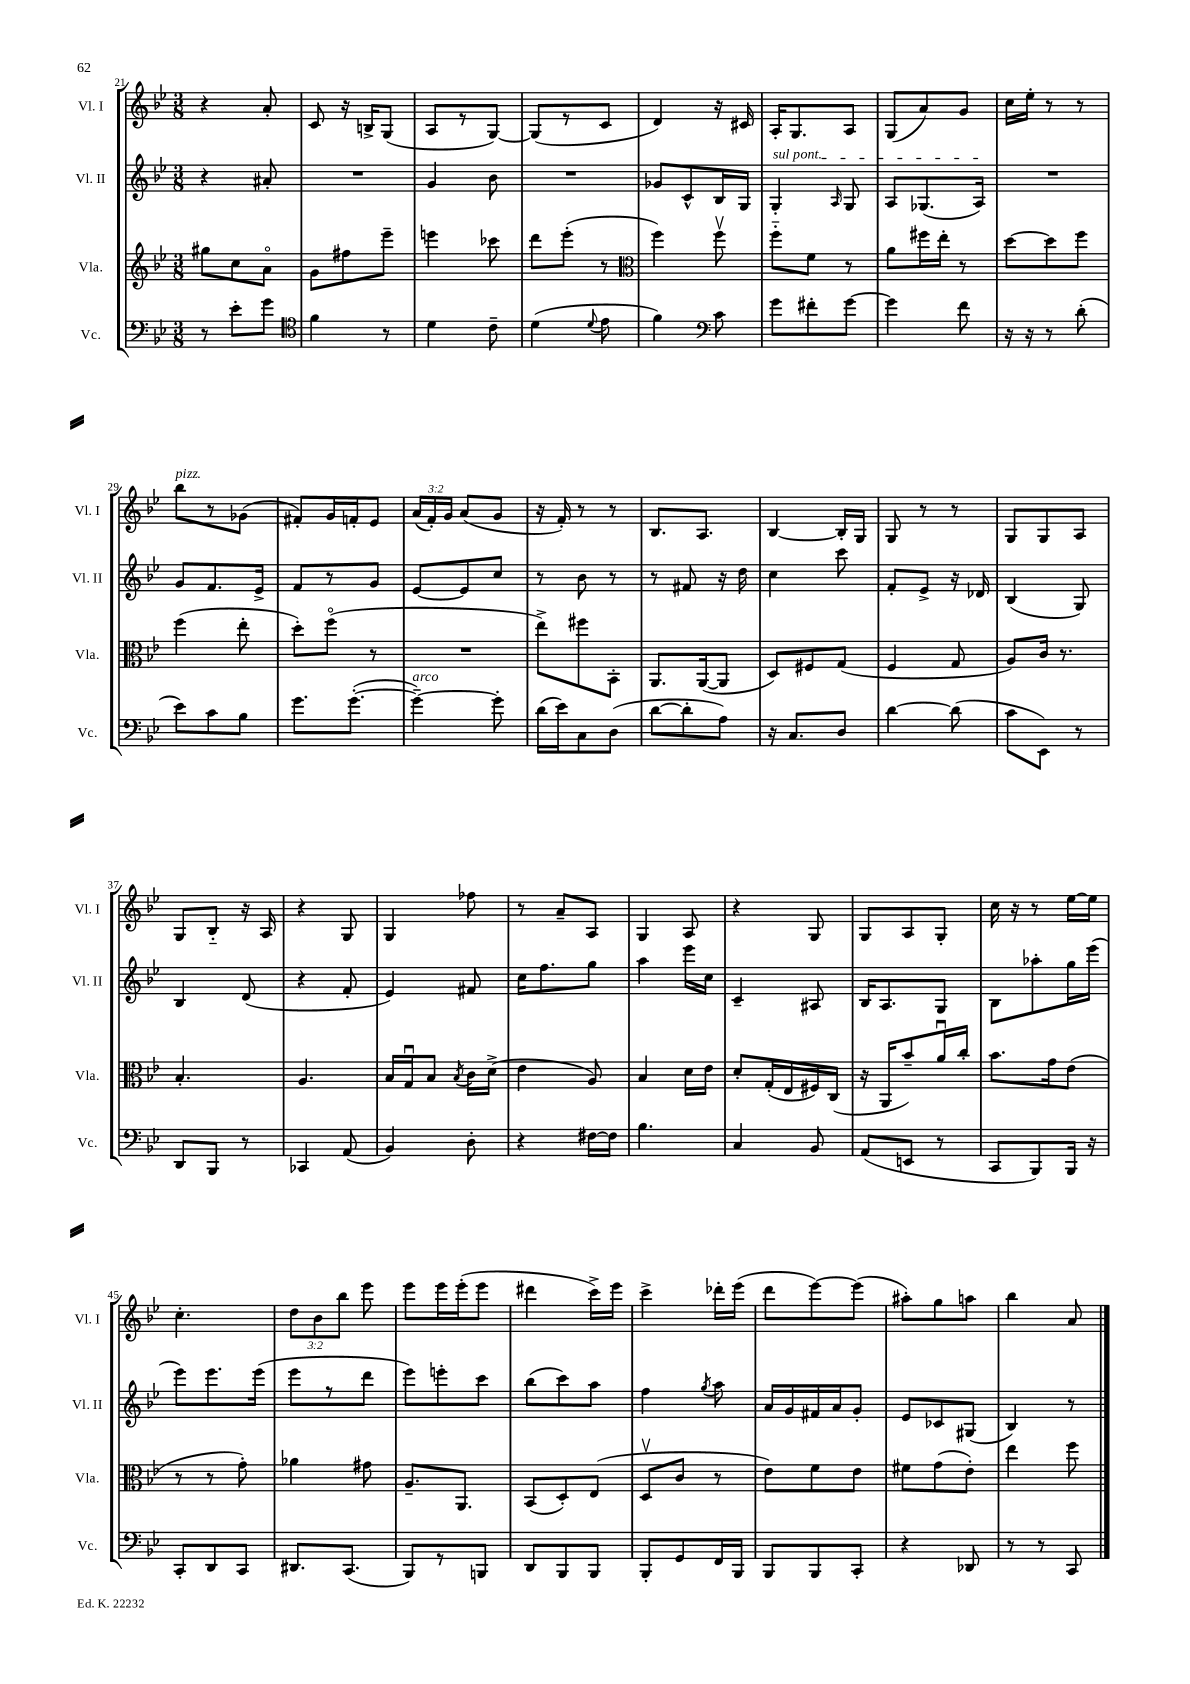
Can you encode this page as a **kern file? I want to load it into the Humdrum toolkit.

**kern	**kern	**kern	**kern
*part4	*part3	*part2	*part1
*staff4	*staff3	*staff2	*staff1
*I"Vc.	*I"Vla.	*I"Vl. II	*I"Vl. I
*I'Vc.	*I'Vla.	*I'Vl. II	*I'Vl. I
*clefF4	*clefG2	*clefG2	*clefG2
*k[b-e-]	*k[b-e-]	*k[b-e-]	*k[b-e-]
*M3/8	*M3/8	*M3/8	*M3/8
=21	=21	=21	=21
8r	8gg#X\L	4r	4r
8e-'\L	8cc\	.	.
8g\J	8a\J	8a#X'/	8a'/
=22	=22	=22	=22
*clefC4	*	*	*
4f\	8g\L	4.r	8c/
.	8ff#X\	.	16r
.	.	.	16Bn^/KL
8r	8eee-~\J	.	(8G/J
=23	=23	=23	=23
4d\	4eeen\	4g/	8A/L
.	.	.	8r
8c~\	8ccc-X\	8b-\	[8G/J)
=24	=24	=24	=24
(4d\	8ddd\L	4.r	(8G/L]
.	(8eee-'\J	.	8r
8qqd/	.	.	.
8e-\	8r	.	8c/J
=25	=25	=25	=25
*	*clefC3	*	*
4f\)	4ff\)	8g-X/L	4d/)
.	.	8c^^/	.
*clefF4	*	*	*
8c\	8ffv\	16B-/L	16r
.	.	16G/JJ	16c#X/
=26	=26	=26	=26
!	!	!LO:TX:a:i:t=sul pont.	!
8g\L	8ff\L	4G'/	16A'/KL
.	.	.	8.G/
8f#X'\	8f\J	.	.
.	.	16qqA/	.
[8g\J	8r	8G/	8A/J
=27	=27	=27	=27
4g\]	8a\L	8A/L	(8G/L
.	16ff#X\L	(8.G-X/	8a/)
.	16ee-'\JJ	.	.
8f\	8r	.	8g/J
.	.	16A/Jk)	.
=28	=28	=28	=28
16r	[8dd\L	4.r	16cc\LL
16r	.	.	16ee-'\JJ
8r	8dd\]	.	8r
(8d'\	8ff\J	.	8r
!!LO:LB:g=z
=29	=29	=29	=29
!	!	!	!LO:TX:a:i:t=pizz.
8e-\L)	(4ff\	8g/L	8bb-\L
8c\	.	8.f/	8r
8B-\J	8ee-'\	.	(8g-X\J
.	.	16e-^/Jk	.
=30	=30	=30	=30
8.g\L	8dd'\L)	8f/L	8f#X'/L)
.	(8ff\J	8r	16g/L
([8.g'\J	.	.	16fn'/J
.	8r	8g/J	8e-/J
=31	=31	=31	=31
!LO:TX:a:i:t=arco	!	!	!
4g~\_)	4.r	[8e-/L	(24a/LL
.	.	.	24f'/)
.	.	.	24g/JJ
.	.	8e-/]	(8a/L
8g'\]	.	8cc/J	8g/J
=32	=32	=32	=32
(16d\LL	8ee-^\L)	8r	16r
16e-\J)	.	.	16f'/)
8C\	8ff#X\	8b-\	8r
(8D\J	8BB-'\J	8r	8r
=33	=33	=33	=33
[8d\L	8.AA/L	8r	8.B-/L
8d'\]	.	8f#X/	.
.	([16AA/k	.	8.A/J
8A\J)	8AA/J]	16r	.
.	.	16dd\	.
=34	=34	=34	=34
16r	8D/L)	4cc\	[4B-/
8.C/L	.	.	.
.	8F#X/	.	.
8D/J	(8G/J	8ccc\	16B-'/LL]
.	.	.	16G/JJ
=35	=35	=35	=35
[4d\	4F/	8f'/L	8G/
.	.	8e-^/J	8r
(8d\]	8G/	16r	8r
.	.	16d-X/	.
=36	=36	=36	=36
8c\L	8A/L)	(4B-/	8G/L
8EE-\J)	16c/Jk	.	8G/
.	8.r	.	.
8r	.	8G/)	8A/J
!!LO:LB:g=z
=37	=37	=37	=37
8DD/L	4.B-'/	4B-/	8G/L
8BBB-/J	.	.	8B-/J
8r	.	(8d/	16r
.	.	.	16A/
=38	=38	=38	=38
4CC-X/	4.A/	4r	4r
(8AA/	.	8f'/	8G/
=39	=39	=39	=39
4BB-/)	16B-/LL	4e-/)	4G/
.	16Gu/J	.	.
.	8B-/J	.	.
.	8qB-/	.	.
8D'\	16c\LL	8f#X/	8ff-X\
.	(16d^\JJ	.	.
=40	=40	=40	=40
4r	4e-\	16cc\KL	8r
.	.	8.ff\	.
.	.	.	8a~/L
[16F#X\LL	8A/)	8gg\J	8A/J
16F#\JJ]	.	.	.
=41	=41	=41	=41
4.B-\	4B-/	4aa\	4G/
.	16d\LL	16eee-\LL	8A/
.	16e-\JJ	16cc\JJ	.
=42	=42	=42	=42
4C/	8d'/L	4c~/	4r
.	(16G'/L	.	.
.	16E-/	.	.
8BB-/	16F#X/)	8A#X/	8G/
.	(16C/JJ	.	.
=43	=43	=43	=43
(8AA/L	16r	16B-/KL	8G/L
.	16AA/KL	8.A/	.
8EEn/J	8b-~/)	.	8A/
8r	16au/L	8G/J	8G'/J
.	16cc'/JJ	.	.
=44	=44	=44	=44
8CC/L	8.b-\L	8B-\L	16cc\
.	.	.	16r
8BBB-/)	.	8aa-X'\	8r
.	16g\k	.	.
16BBB-/Jk	(8e-\J	16gg\L	[16ee-\LL
16r	.	(16eee-\JJ	16ee-\JJ]
!!LO:LB:g=z
=45	=45	=45	=45
8CC'/L	8r	8eee-\L)	4.cc'\
8DD/	8r	8.eee-\	.
8CC/J	8g'\)	.	.
.	.	(16eee-\Jk	.
=46	=46	=46	=46
8.DD#X/L	4a-X\	8eee-\L	12dd\L
.	.	.	12b-\
.	.	8r	.
.	.	.	12bb-\J
(8.CC/J	.	.	.
.	8g#X\	8ddd\J	8eee-\
=47	=47	=47	=47
8BBB-/L)	8.A~/L	8eee-\L)	8eee-\L
8r	.	8eeen'\	16eee-\L
.	8.AA/J	.	(16eee-'\J
8BBBn/J	.	8ccc\J	8eee-\J
=48	=48	=48	=48
8DD/L	(8BB-/L	(8bb-\L	4ddd#X\
8BBB-/	8D'/)	8ccc\)	.
8BBB-/J	(8E-/J	8aa\J	16ccc^\LL)
.	.	.	16eee-\JJ
=49	=49	=49	=49
8BBB-'/L	8Dv/L	4ff\	4ccc^\
8GG/	8c/J	.	.
.	.	8qgg/	.
16FF/L	8r	8aa\	16ddd-X'\LL
16BBB-/JJ	.	.	(16eee-\JJ
=50	=50	=50	=50
8BBB-/L	8e-\L)	16a/LL	8ddd\L
.	.	16g/	.
8BBB-/	8f\	16f#X/	[8eee-\)
.	.	16a/J	.
8CC'/J	8e-\J	8g'/J	(8eee-\J]
=51	=51	=51	=51
4r	8f#X\L	8e-/L	8aa#X'\L)
.	(8g\	8c-X/	8gg\
8DD-X/	8e-'\J)	(8G#X/J	8aan\J
=52	=52	=52	=52
8r	4ee-\	4B-/)	4bb-\
8r	.	.	.
8CC/	8ff\	8r	8a/
==	==	==	==
*-	*-	*-	*-
